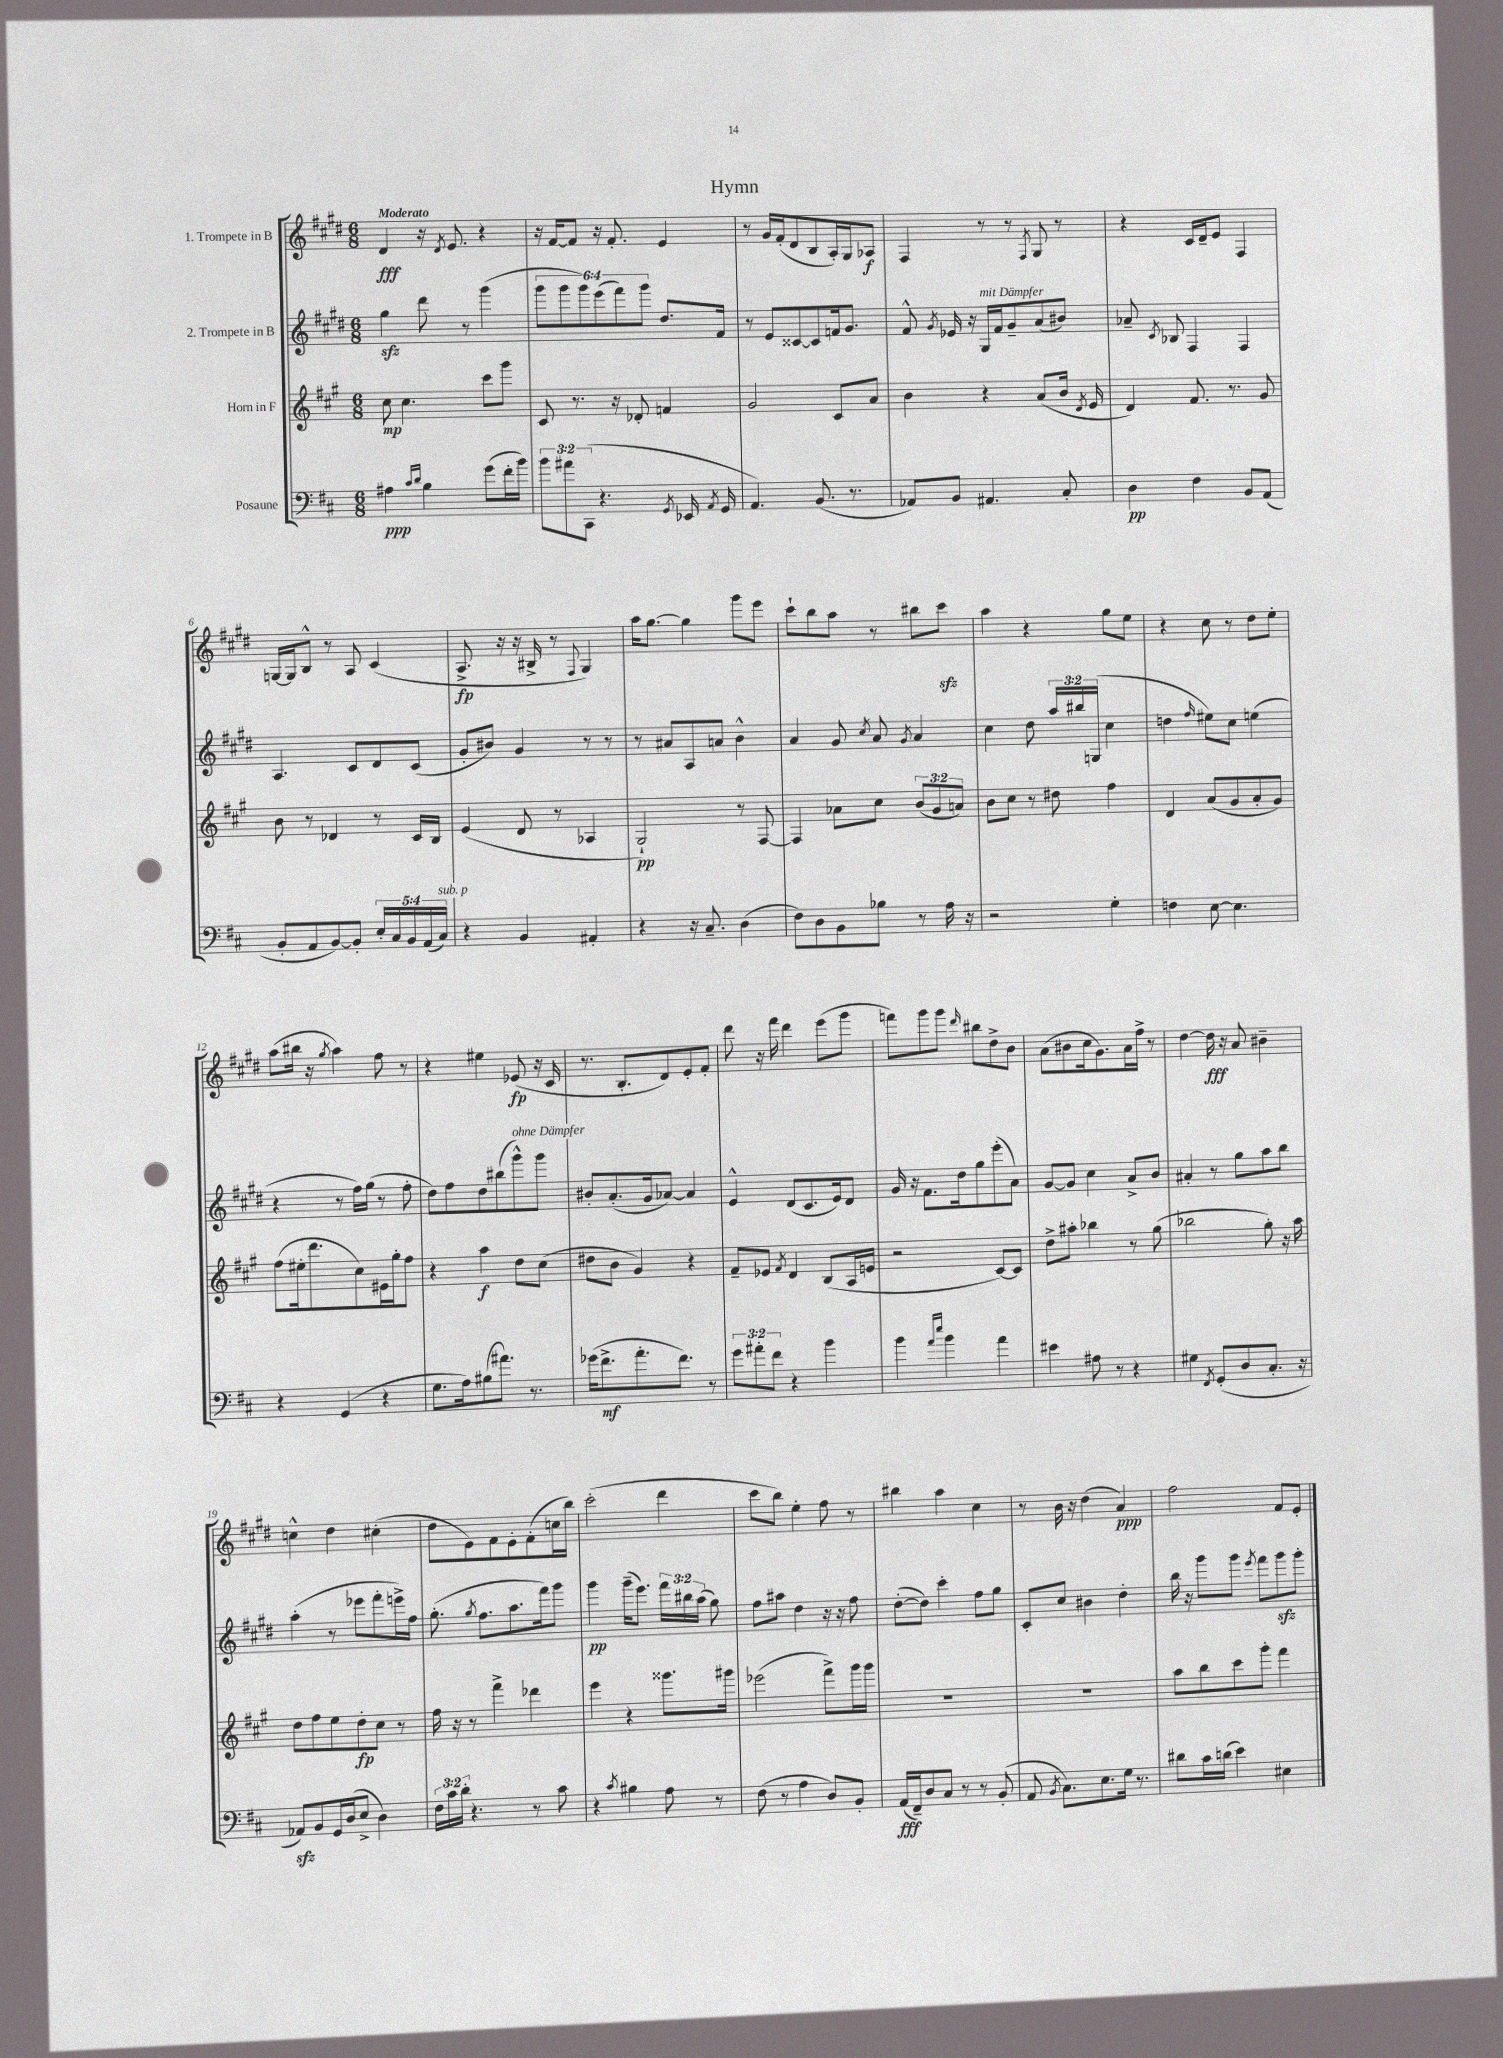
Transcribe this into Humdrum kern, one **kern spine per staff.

**kern	**kern	**kern	**kern
*staff4	*staff3	*staff2	*staff1
*clefF4	*clefG2	*clefG2	*clefG2
*k[f#c#]	*k[f#c#g#]	*k[f#c#g#d#]	*k[f#c#g#d#]
*M6/8	*M6/8	*M6/8	*M6/8
4A#	8cc#	4gg#	4d#
.	4.cc#	.	.
16qqc#	.	.	.
16qqd	.	.	.
4B	.	8ddd#	16r
.	.	.	8qd#
.	.	.	8.e
.	.	8r	.
(8g	8ccc#	(4ggg#	4r
16f#'	8ggg#	.	.
16b)	.	.	.
=	=	=	=
12b	8c#	12ggg#	16r
.	.	.	[16f#
12a#	.	12ggg#	.
.	8.r	.	8f#]
(12CC#	.	12ggg#)	.
4.r	.	(12eee	16r
.	16r	.	8.f#'
.	.	12fff#)	.
.	8d-'	.	.
.	.	12ggg#	.
.	4f	8.dd#	4e
8qGG	.	.	.
16EE-	.	.	.
8qAA	.	.	.
16GG	.	16f#	.
=	=	=	=
4.AA)	2g#	8r	8r
.	.	8e	16g#
.	.	.	(16f#'
.	.	[8c##	8d#
(8.BB	.	8c##]	8B
.	8c#	16f	16A')
8.r	.	8.g#	16G#
.	8a	.	8A-
=	=	=	=
8AA-)	4b	8f#^^	4F#
.	.	8qg#	.
8BB	.	16e-	.
.	.	16r	.
4.AA#	4r	16G#	8r
.	.	16f#	.
.	.	8g#~	8r
.	.	.	8qF#
.	(8a	(8a	8G#
8C#'	16b	8b#)	8r
.	8qd	.	.
.	16e	.	.
=	=	=	=
4D	4d)	8a-~	4r
.	.	8qc#	.
.	.	8B-	.
4F#	8.f#	4F#	16c#
.	.	.	16d#~
.	.	.	8e
.	8.r	.	.
8BB	.	4F#	4F#
(8AA	8g#	.	.
=	=	=	=
8BB'	8b	4.A	[16G
.	.	.	16G]
8AA	8r	.	8B^^
[8BB)	4d-	.	8r
8BB']	.	8c#	8A
20E'	8r	8d#	(4c#
20C#	.	.	.
20BB	.	.	.
.	16c#	(8c#	.
(20AA	.	.	.
.	16B	.	.
20C#)	.	.	.
=	=	=	=
4r	(4e	8g#'	8.A^
.	.	8b#)	.
.	.	.	16r
4BB	8d	4g#	16r
.	.	.	16B#^
.	8r	.	8r
.	.	.	8qqF#
4AA#'	4A-	8r	4G#)
.	.	8r	.
=	=	=	=
4r	2G#`)	8r	16aa
.	.	.	[8.gg#
.	.	8a#	.
16r	.	8A	4gg#]
8.C#~	.	.	.
.	.	8a	.
(4D	8r	4b^^	8ggg#
.	[8F#	.	8eee
=	=	=	=
8F#)	4F#]	4a	8ccc#`
8D	.	.	8bb
8BB	8a-	8g#	8aa
.	.	8qcc#	.
8B-	8cc#	8a	8r
.	.	8qg#	.
8r	(12b	4a	8bb#
.	12g#	.	.
16A	.	.	8ccc#
.	12a)	.	.
16r	.	.	.
=	=	=	=
2r	8b	4cc#	4aa
.	8cc#	.	.
.	8r	8dd#	4r
.	8dd#	24aa	.
.	.	24bb#	.
.	.	(24G	.
4G'	4ff#	4cc#	8gg#
.	.	.	8ee
=	=	=	=
4F	4d	4dd	4r
.	.	16qqff#	.
[8E	(8a	8ee#)	8cc#
4.E]	8g#	8cc#	8r
.	8a'	(4ee	8dd#
.	8g#)	.	8ee'
=	=	=	=
4r	(8ff#	4r	(8aa
.	16ee#'	.	16bb#
.	8.ddd	.	16r
.	.	.	8qgg#
(4GG	.	8r	4aa)
.	8cc#)	16ff#)	.
.	.	(16gg#	.
4r	16e#	8r	8ff#
.	16gg#'	.	.
.	8ff#	8ff#'	8r
=	=	=	=
8.G	4r	8dd#)	4r
.	.	8ff#	.
16A)	.	.	.
(8B#	4aa	8dd#	4ee#
8.a#)	.	(8bb#	.
.	8dd	8ggg#^^)	(8e-
8.r	.	.	.
.	(8cc#	8ggg#	16r
.	.	.	16c#
=	=	=	=
(16g-	8dd#	8b#'	8.r
8.f#^	.	.	.
.	8b	(8.a'	.
.	.	.	8.B'
8.a'	4g#)	.	.
.	.	16g#	.
.	.	[8a-)	8d#)
8.f#)	.	.	.
.	4r	4a-]	8e'
8r	.	.	8f#'
=	=	=	=
12g	8f#~	4e^^	8ddd#
12a#'	.	.	.
.	8e-	.	16r
12f#	.	.	.
.	.	.	16fff#
.	8qf#	.	.
4r	4d	(8d#	4ddd#
.	.	8.c#	.
4b	(8B	.	(8eee
.	.	16e)	.
.	16A	8d#	8ggg#
.	16e	.	.
=	=	=	=
4b	2r	16g#	8fff)
.	.	16r	.
.	.	8.f#	8ggg#
16qqa	.	.	.
16qqee	.	.	.
4b	.	.	8ggg#
.	.	16dd#	.
.	.	.	16qqddd#
.	.	8gg#	8bb#
4a	[8c#)	(8eee'	8dd#^
.	8c#]	8a)	8b
=	=	=	=
4e#	8dd^	[8g#	(8a
.	8aa#'	8g#]	8b#
8A#	4bb-	4cc#	16cc#
.	.	.	8.g#)
8r	.	.	.
4r	8r	8a^	16a
.	.	.	16ff#^
.	(8gg#	8b	8r
=	=	=	=
4G#	2bb-	4a#'	[4dd#
8qFF#	.	.	.
(8GG'	.	8r	16dd#]
.	.	.	16r
8D	.	8gg#	8a
8.C#'	8gg#')	8aa	4b#~
.	16r	8bb	.
16r	16aa	.	.
=	=	=	=
8AA-)	8dd	(4aa'	4cc^^
8BB	8ff#	.	.
16GG	8ee	8r	4dd#
(16D	.	.	.
8E^	8dd'	8eee-	.
4D)	8cc#	8fff#'	(4cc#'
.	8r	16eee^)	.
.	.	16ff#	.
=	=	=	=
24F#	16ff#	(8.gg#'	8dd#
24c#	.	.	.
.	16r	.	.
24d'	.	.	.
4.r	8r	.	8e)
.	.	8qgg#	.
.	.	8.ff#	.
.	4fff#^	.	8f#
.	.	8.aa	8e'
8r	4ddd-	.	(8f#'
.	.	16fff#)	.
8c#	.	8ggg#	16cc
.	.	.	16bb)
=	=	=	=
4r	4eee	4ggg#	(2ccc#'
8qc#	.	.	.
4B#	4r	(16ggg#~	.
.	.	8.eee)	.
8A	8.ggg##	24fff#	4ddd#
.	.	24bb#	.
.	.	(24aa	.
8r	.	8gg#)	.
.	16ggg#	.	.
=	=	=	=
(8F#	(2eee-	8ff#	8ccc#
8r	.	8aa#	8bb)
4A	.	4dd#	4ee'
8D)	8fff#^)	16r	8ff#
.	.	16r	.
8BB'	16ggg#	8ff#	8r
.	16ggg#	.	.
=	=	=	=
(16AA	2.r	([8dd#'	4bb#
16FF#~)	.	.	.
8D	.	8dd#])	.
8C#	.	4ccc#'	4aa
8r	.	.	.
8r	.	8ff#	4cc#
(8BB'	.	8gg#	.
=	=	=	=
8AA	2.r	8c#'	8r
8qBB	.	.	.
8.C#)	.	8cc#	16b
.	.	.	16r
.	.	4b#	(4dd#
8.E	.	.	.
16G	.	4dd#'	4a)
8.r	.	.	.
=	=	=	=
8d#	8aa	16bb	2ff#
.	.	16r	.
16c#	8bb	8ggg#	.
(16d	.	.	.
4e)	8ccc#	8ggg#	.
.	.	8qeee	.
.	8ggg#'	8fff#	.
4E#	4fff#	8ggg#	8f#
.	.	8ggg#'	8e'
==	==	==	==
*-	*-	*-	*-
